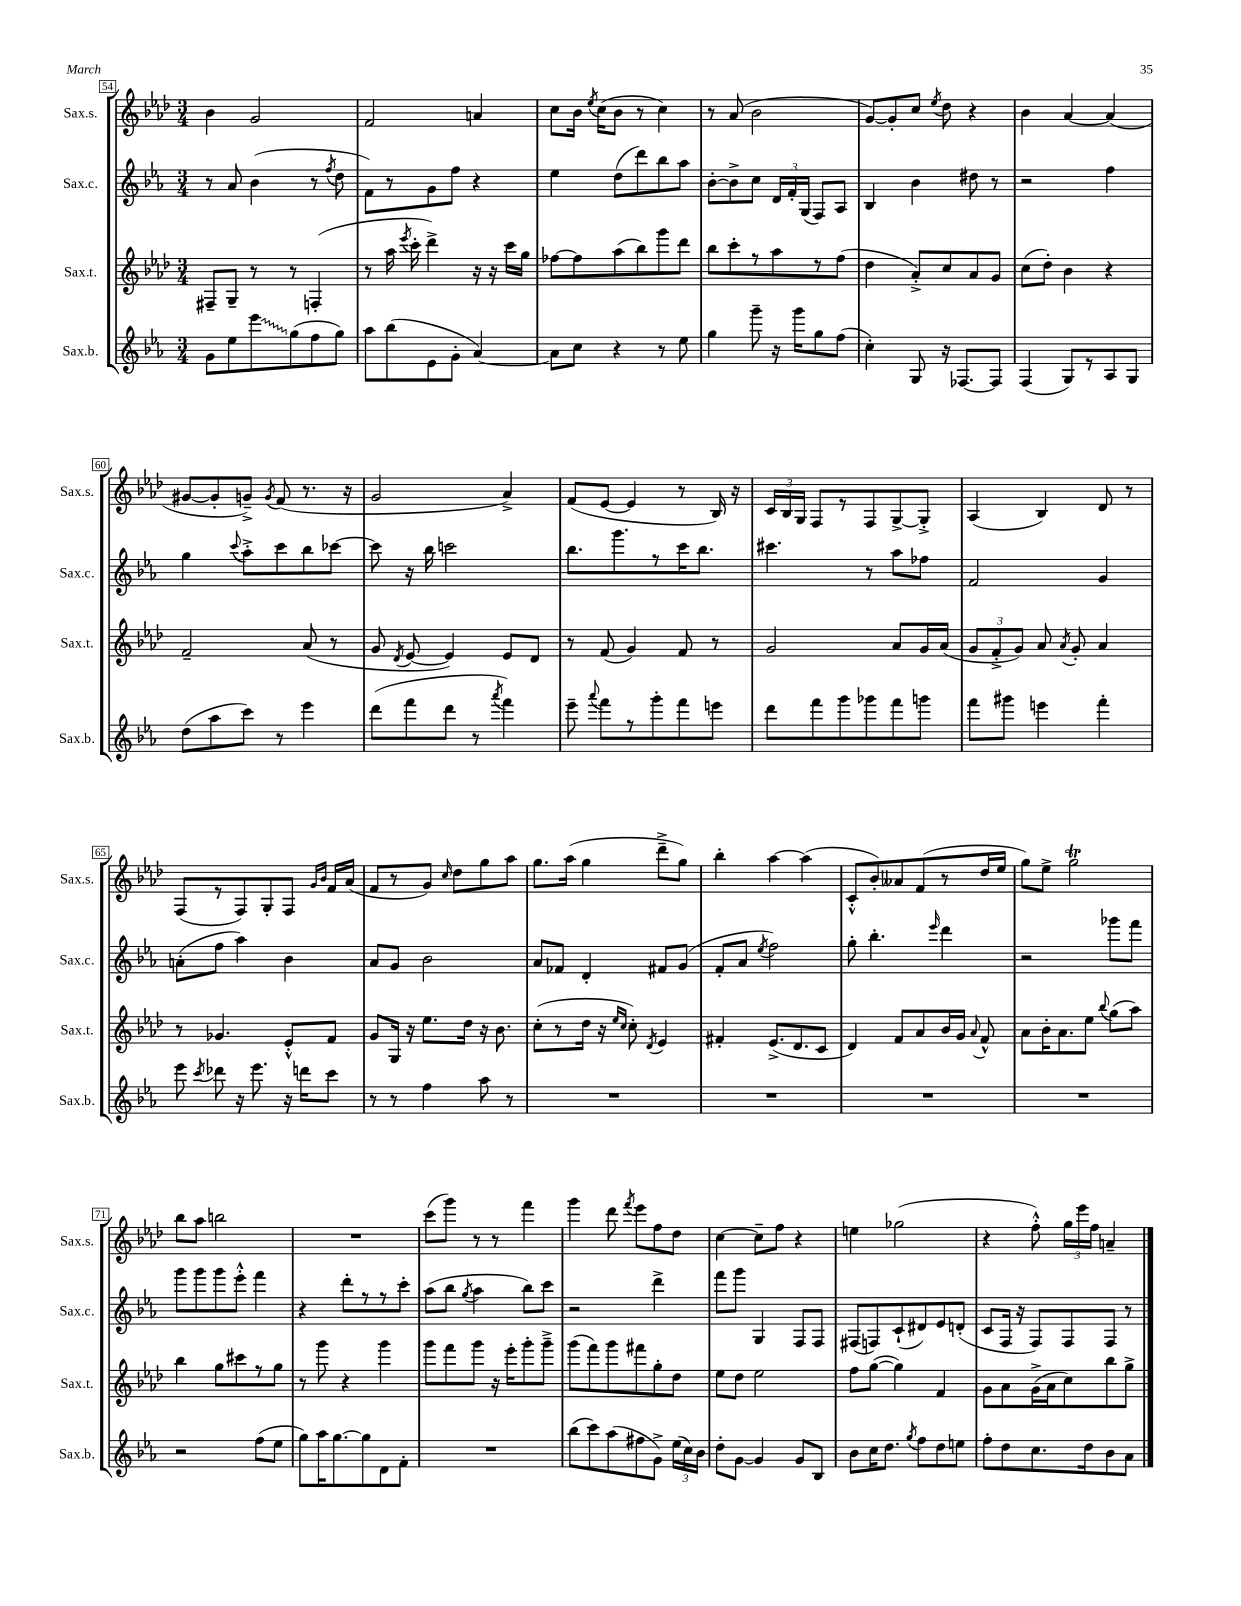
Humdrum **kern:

**kern	**kern	**kern	**kern
*staff4	*staff3	*staff2	*staff1
*clefG2	*clefG2	*clefG2	*clefG2
*k[b-e-a-]	*k[b-e-a-d-]	*k[b-e-a-]	*k[b-e-a-d-]
*M3/4	*M3/4	*M3/4	*M3/4
8g\L	8F#~/L	8r	4b-\
8ee-\	8G~/J	8a-/	.
8eee-\	8r	(4b-\	2g/
(8gg\	8r	.	.
8ff\	(4F'/	8r	.
.	.	8qff/	.
8gg\J)	.	8dd\	.
=	=	=	=
8aa-\L	8r	8f\L)	2f/
(8bb-\	16aa-\	8r	.
.	8qeee-/	.	.
.	16ccc'\	.	.
8e-\	4ddd-^\)	8g\	.
8g'\J	.	8ff\J	.
[4a-/)	16r	4r	4a/
.	16r	.	.
.	16ccc\LL	.	.
.	16gg\JJ	.	.
=	=	=	=
8a-\]L	[8ff-\L	4ee-\	8cc\L
8cc\J	8ff-\]	.	16b-\Jk
.	.	.	8qee-/
.	.	.	(16cc\LK
4r	(8aa-\	(8dd\L	8b-\J
.	8bb-\)	8ddd\)	8r
8r	8ggg\	8bb-\	4cc\)
8ee-\	8ddd-\J	8aa-\J	.
=	=	=	=
4gg\	8bb-\L	[8b-'\L	8r
.	8ccc'\	8b-^\]	(8a-/
8ggg~\	8r	8cc\J	2b-\
16r	8aa-\	24d/LL	.
.	.	24f'/	.
16ggg\LK	.	.	.
.	.	(24G/JJ	.
8gg\	8r	8F/L)	.
(8ff\J	(8ff\J	8A-/J	.
=	=	=	=
4cc'\)	4dd-\	4B-/	[8g/L)
.	.	.	8g'/]
8G/	8a-'^/L)	4b-\	8cc/J
.	.	.	8qee-/
16r	8cc/	.	8dd-\
[8.F-/L	.	.	.
.	8a-/	8dd#\	4r
8F-/]J	8g/J	8r	.
=	=	=	=
(4F/	(8cc\L	2r	4b-\
.	8dd-'\J)	.	.
8G/L)	4b-\	.	[4a-/
8r	.	.	.
8A-/	4r	4ff\	(4a-/]
8G/J	.	.	.
=	=	=	=
(8dd\L	2f~/	4gg\	[8g#/L
8aa-\	.	.	8g#'/]
.	.	8qqccc/	.
8ccc\J)	.	8aa-'^\L	8g~^/J)
.	.	.	8qg/
8r	.	8ccc\	(8f/
4eee-\	(8a-/	8bb-\	8.r
.	8r	[8ccc-\J	.
.	.	.	16r
=	=	=	=
(8ddd\L	8g/	8ccc-\]	2g/
.	8qd-/	.	.
8fff\	[8e-/	16r	.
.	.	16bb-\	.
8ddd\J	4e-/])	2ccc\	.
8r	.	.	.
8qaaa-/	.	.	.
4fff\)	8e-/L	.	4a-^/)
.	8d-/J	.	.
=	=	=	=
8eee-~\	8r	8.bb-\L	(8f/L
8qqaaa-/	.	.	.
8fff\L	(8f/	.	[8e-/J
.	.	8.ggg\	.
8r	4g/)	.	4e-/]
8ggg'\	.	8r	.
8fff\	8f/	16ccc\K	8r
.	.	8.bb-\J	.
8eee\J	8r	.	16B-/)
.	.	.	16r
=	=	=	=
8ddd\L	2g/	4.ccc#\	24c/LL
.	.	.	24B-/
.	.	.	24G/JJ
8fff\	.	.	8F/L
8ggg\	.	.	8r
8ggg-\	.	8r	8F/
8fff\	8a-/L	8aa-\L	[8G^/
8ggg\J	16g/L	8ff-\J	8G'^/]J
.	(16a-/JJ	.	.
=	=	=	=
8fff\L	12g/L	2f/	(4A-/
.	12f'^/	.	.
8ggg#\J	.	.	.
.	12g/J)	.	.
4eee\	8a-/	.	4B-/)
.	8qa-/	.	.
.	8g'/	.	.
4fff'\	4a-/	4g/	8d-/
.	.	.	8r
=	=	=	=
8eee-\	8r	(8a'\L	(8F/L
8qccc/	.	.	.
8ddd-\	4.g-/	8ff\J	8r
16r	.	4aa-\)	8F/)
8.eee-\	.	.	.
.	.	.	8G'/
16r	8e-'^^/L	4b-\	8F/J
16ddd\LK	.	.	.
.	.	.	16qqg/LL
.	.	.	16qqb-/JJ
8ccc\J	8f/J	.	16f/LL
.	.	.	(16a-/JJ
=	=	=	=
8r	8g/L	8a-/L	8f/L
8r	16G/Jk	8g/J	8r
.	16r	.	.
4ff\	8.ee-\L	2b-\	8g/J)
.	.	.	16qqcc/
.	.	.	8dd-\L
.	16dd-\Jk	.	.
8aa-\	16r	.	8gg\
.	8.b-\	.	.
8r	.	.	8aa-\J
=	=	=	=
2.r	(8cc'\L	8a-/L	8.gg\L
.	8r	8f-/J	.
.	.	.	(16aa-\Jk
.	16dd-\Jk	4d'/	4gg\
.	16r	.	.
.	16qqee-/LL	.	.
.	16qqcc/JJ	.	.
.	8cc'\)	.	.
.	8qd-/	.	.
.	4e-/	8f#/L	8ddd-~^\L
.	.	(8g/J	8gg\J)
=	=	=	=
2.r	4f#'/	8f'/L	4bb-'\
.	.	8a-/J	.
.	.	8qee-/	.
.	(8.e-^/L	2ff\)	[4aa-\
.	8.d-/	.	.
.	.	.	(4aa-\]
.	8c/J	.	.
=	=	=	=
2.r	4d-/)	8gg'\	8c'^^/L
.	.	4.bb-'\	8b-'/)
.	8f/L	.	8a--/
.	8a-/	.	(8f/
.	.	16qqeee-/	.
.	16b-/L	4ddd\	8r
.	16g/JJ	.	.
.	8qqa-/	.	.
.	8f^^/	.	16dd-/L
.	.	.	16ee-/JJ
=	=	=	=
2.r	8a-\L	2r	8gg\L)
.	16b-'\K	.	8ee-^\J
.	8.a-\	.	.
.	.	.	2gg\
.	8ee-\J	.	.
.	8qqbb-/	.	.
.	(8gg\L	8ggg-\L	.
.	8aa-\J)	8fff\J	.
=	=	=	=
2r	4bb-\	8ggg\L	8bb-\L
.	.	8ggg\	8aa-\J
.	8gg\L	8ggg\	2bb\
.	8ccc#\	8eee-'^^\J	.
(8ff\L	8r	4fff\	.
8ee-\J	8gg\J	.	.
=	=	=	=
8gg\L)	8r	4r	2.r
16aa-\K	8ggg\	.	.
[8.gg\	.	.	.
.	4r	8ddd'\L	.
8gg\]	.	8r	.
8d\	4ggg\	8r	.
8f'\J	.	8ccc'\J	.
=	=	=	=
2.r	8ggg\L	(8aa-\L	(8ccc\L
.	8fff\	8bb-\J	8ggg\J)
.	.	8qgg/	.
.	8ggg\J	4aa-\	8r
.	16r	.	8r
.	16eee-'\LK	.	.
.	8ggg'\	8bb-\L)	4fff\
.	8ggg~^\J	8ccc\J	.
=	=	=	=
(8bb-\L	(8ggg\L	2r	4ggg\
8ccc\)	8fff\)	.	.
(8aa-\	8ggg\	.	8ddd-\
.	.	.	8qfff/
8ff#\	8fff#\	.	8eee-\L
8g^\J)	8gg'\	4ddd^\	8ff\
(24ee-\LL	8dd-\J	.	8dd-\J
24cc\)	.	.	.
24b-\JJ	.	.	.
=	=	=	=
8dd'\L	8ee-\L	8fff\L	[4cc\
[8g\J	8dd-\J	8ggg\J	.
4g/]	2ee-\	4G/	8cc~\]L
.	.	.	8ff\J
8g/L	.	8F/L	4r
8B-/J	.	8F/J	.
=	=	=	=
8b-\L	8ff\L	(8F#/L	4ee\
16cc\K	([8gg\J	8F/)	.
8.dd\J	.	.	.
.	4gg\])	(8c`/	(2gg-\
8qgg/	.	.	.
8ff\L	.	8d#/)	.
8dd\	4f/	8e-/	.
8ee\J	.	(8d'/J	.
=	=	=	=
8ff'\L	8g\L	8c/L	4r
8dd\	8a-\	16F/Jk	.
.	.	16r	.
8.cc\	(16g^\L	8F/L)	8ff'^^\)
.	16a-\J	.	.
.	8cc\)	8F/	24gg\LL
.	.	.	24eee-\
16dd\k	.	.	.
.	.	.	24ff\JJ
8b-\	8bb-\	8F/J	4a~/
8a-\J	8gg^\J	8r	.
==	==	==	==
*-	*-	*-	*-
